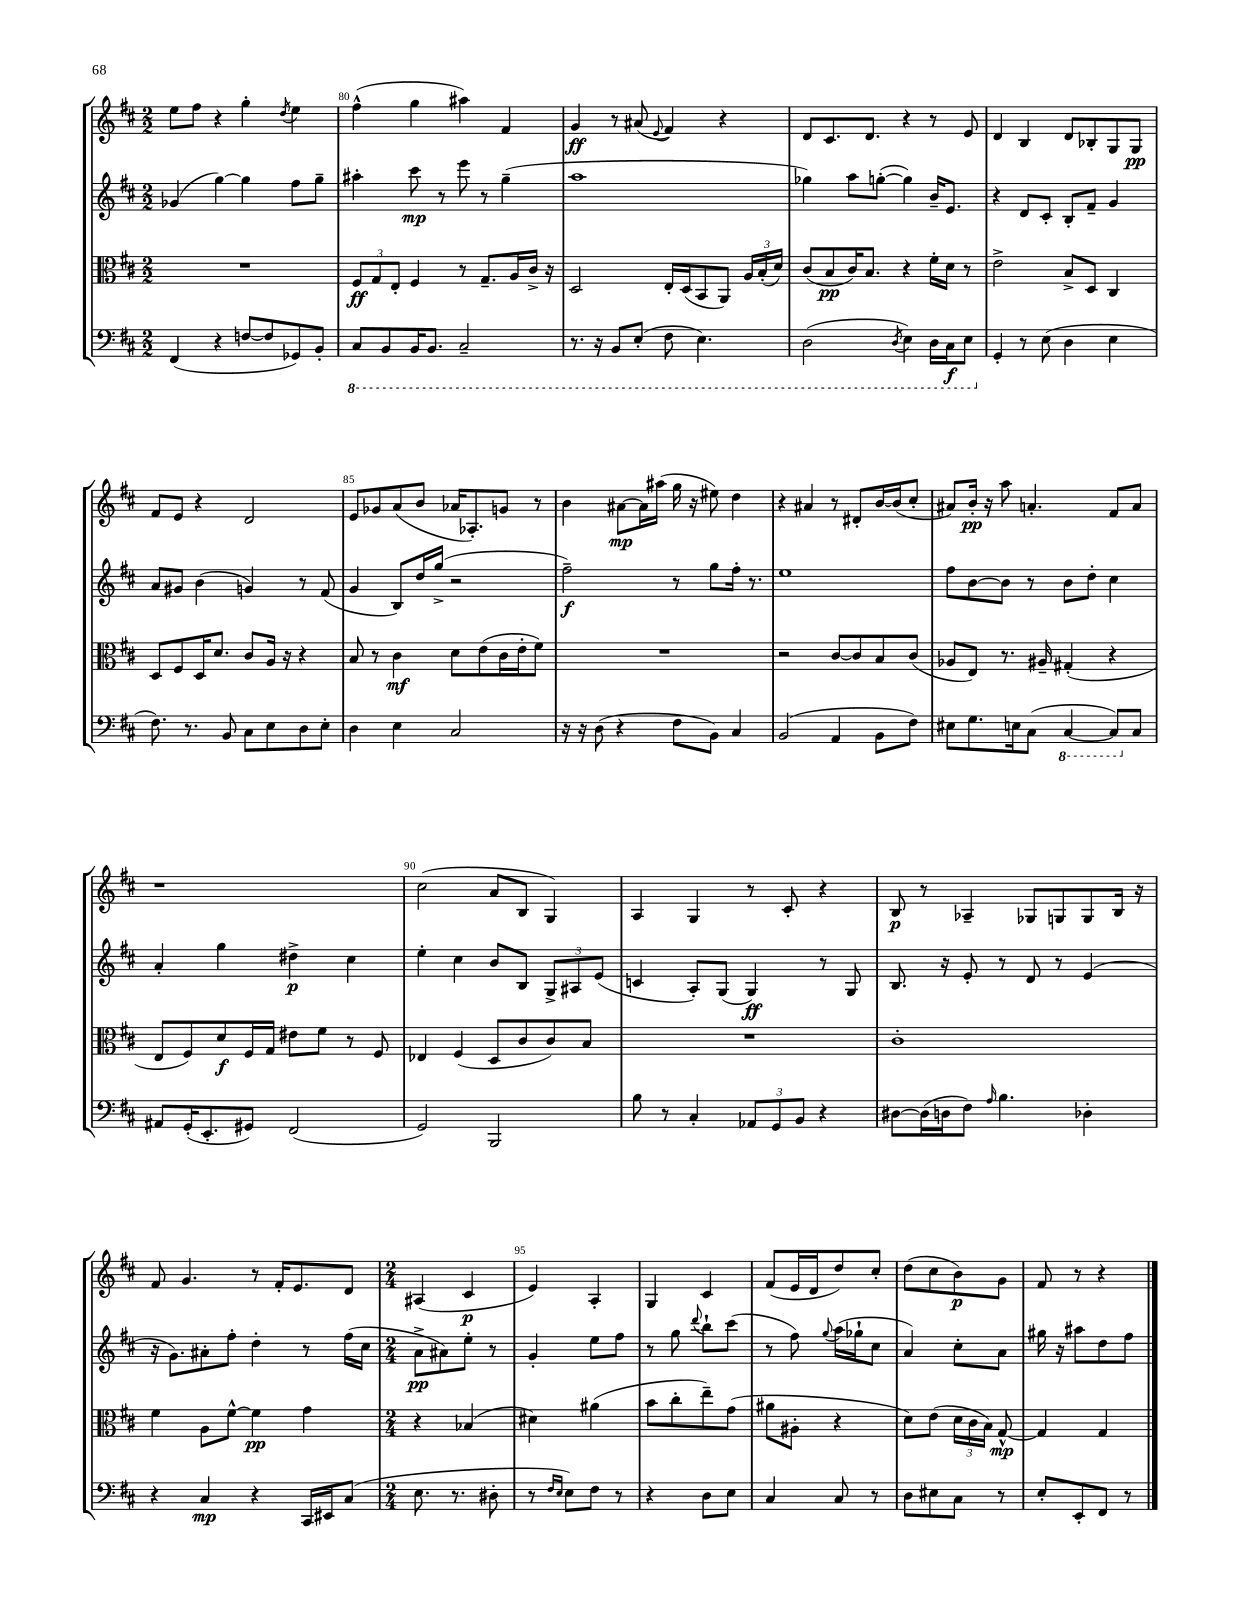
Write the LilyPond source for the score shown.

<<
\new StaffGroup <<
\new Staff = "s0" {
    \clef treble \key d \major \numericTimeSignature \time 2/2
    \autoBeamOff e''8[ fis''8] r4 g''4-. \acciaccatura { d''8 } e''4 |
    fis''4-^( g''4 ais''4) fis'4 |
    g'4\ff r8 ais'8( \appoggiatura { e'8 } fis'4) r4 |
    d'8[ cis'8. d'8.] r4 r8 e'8 |
    d'4 b4 d'8[ bes8-. g8 g8]\pp |
    fis'8[ e'8] r4 d'2 |
    e'8[ ges'8 a'8( b'8] aes'16[ aes8.-.) g'8] r8 |
    b'4 ais'8[~\mp ais'16 ais''16]( g''16 r16 eis''8) d''4 |
    r4 ais'4 r8 dis'8[-. b'16~ b'16( cis''8]-. |
    ais'8[) b'16]-.\pp r16 a''8 a'4.-. fis'8[ a'8] |
    r1 |
    cis''2( a'8[ b8] g4) |
    a4 g4 r8 cis'8-. r4 |
    b8\p r8 aes4-- ges8[ g8 g8 b16] r16 |
    fis'8 g'4. r8 fis'16[-. e'8. d'8] |
    \numericTimeSignature \time 2/4 ais4( cis'4\p |
    e'4) a4-. |
    g4 cis'4 |
    fis'8[( e'16 d'16 d''8) cis''8]-. |
    d''8[( cis''8 b'8\p) g'8] |
    fis'8 r8 r4 \bar "|." |
}
\new Staff = "s1" {
    \clef treble \key d \major \numericTimeSignature \time 2/2
    \autoBeamOff ges'4( g''4~) g''4 fis''8[ g''8]-- |
    ais''4-. cis'''8\mp r8 e'''8 r8 g''4--( |
    a''1 |
    ges''4) a''8[ g''8]~-.( g''4) b'16[-- e'8.] |
    r4 d'8[ cis'8]-. b8[-. fis'8]-- g'4 |
    a'8[ gis'8] b'4( g'4) r8 fis'8( |
    g'4 b8[) d''16 g''16]->( r2 |
    fis''2--\f) r8 g''8[ fis''16]-. r8. |
    e''1 |
    fis''8[ b'8~ b'8] r8 b'8[ d''8]-. cis''4 |
    a'4-. g''4 dis''4->\p cis''4 |
    e''4-. cis''4 b'8[ b8] \tuplet 3/2 { g8[-> ais8 e'8]( } |
    c'4 a8[-.) g8]( g4\ff) r8 g8 |
    b8. r16 e'8-. r8 d'8 r8 e'4( |
    r16 g'8.[) ais'8-. fis''8]-. d''4-. r8 fis''16[( cis''16] |
    \numericTimeSignature \time 2/4 a'8[->\pp ais'8) e''8]-. r8 |
    g'4-. e''8[ fis''8] |
    r8 g''8 \appoggiatura { d'''8 } b''8[-! cis'''8]( |
    r8 fis''8) \appoggiatura { g''8 } a''16[( ges''16-! cis''8] |
    a'4) cis''8[-. a'8] |
    gis''16 r16 ais''8[ d''8 fis''8] \bar "|." |
}
\new Staff = "s2" {
    \clef alto \key d \major \numericTimeSignature \time 2/2
    \autoBeamOff R1 |
    \tuplet 3/2 { fis8[\ff g8 e8]-. } fis4 r8 g8.[-- a16 cis'16]-> r16 |
    d2 e16[-. d16( b,8 a,8]) \tuplet 3/2 { a16[ b16-.( d'16]) } |
    cis'8[( b8\pp cis'16) b8.] r4 fis'16[-. d'16] r8 |
    e'2-> b8[-> d8] cis4 |
    d8[ fis8 d16 d'8.] cis'8[ a16] r16 r4 |
    b8 r8 cis'4\mf d'8[ e'8( cis'16 e'16-. fis'8]) |
    R1 |
    r2 cis'8[~ cis'8 b8 cis'8]( |
    aes8[ e8]) r8. ais16-- gis4-.( r4 |
    e8[ fis8) d'8\f fis16 g16] eis'8[ fis'8] r8 fis8 |
    ees4 fis4( d8[ cis'8 cis'8) b8] |
    R1 |
    cis'1-. |
    fis'4 a8[ fis'8]~-^ fis'4\pp g'4 |
    \numericTimeSignature \time 2/4 r4 bes4( |
    dis'4) ais'4( |
    b'8[ cis''8-. e''8--) g'8]( |
    ais'8[ ais8]-. r4 |
    d'8[) e'8]( \tuplet 3/2 { d'16[ cis'16 b16]) } g8~-^\mp |
    g4 g4 \bar "|." |
}
\new Staff = "s3" {
    \clef bass \key d \major \numericTimeSignature \time 2/2
    \autoBeamOff fis,4( r4 f8[~ f8 ges,8) b,8]-. |
    \ottava #-1 cis,8[ b,,8 b,,16 b,,8.] cis,2-- |
    r8. r16 b,,8[ e,8]-.( fis,8 e,4.) |
    d,2( \acciaccatura { d,8 } e,4) d,16[ cis,16\f e,8] \ottava #0 |
    g,4-. r8 e8( d4 e4 |
    fis8.) r8. b,8 cis8[ e8 d8 e8]-. |
    d4 e4 cis2 |
    r16 r16 d8( r4 fis8[ b,8]) cis4 |
    b,2( a,4 b,8[ fis8]) |
    eis8[ g8. e16 cis8]( \ottava #-1 cis,4~ cis,8[) \ottava #0 cis8] |
    ais,8[ g,16-.( e,8.-. gis,8]) fis,2( |
    g,2) b,,2 |
    b8 r8 cis4-. \tuplet 3/2 { aes,8[ g,8 b,8] } r4 |
    dis8[~ dis16( d16 fis8]) \grace { a16 } b4. des4-. |
    r4 cis4\mp r4 cis,16[ eis,16 cis8]( |
    \numericTimeSignature \time 2/4 e8. r8. dis8-. |
    r8 \grace { fis16[ e16] } e8[) fis8] r8 |
    r4 d8[ e8] |
    cis4 cis8 r8 |
    d8[ eis8 cis8] r8 |
    e8[-. e,8-. fis,8] r8 \bar "|." |
}
>>
>>
\layout { \context { \Score currentBarNumber = #79 \override BarNumber.break-visibility = ##(#f #t #t) barNumberVisibility = #(every-nth-bar-number-visible 5) } }
